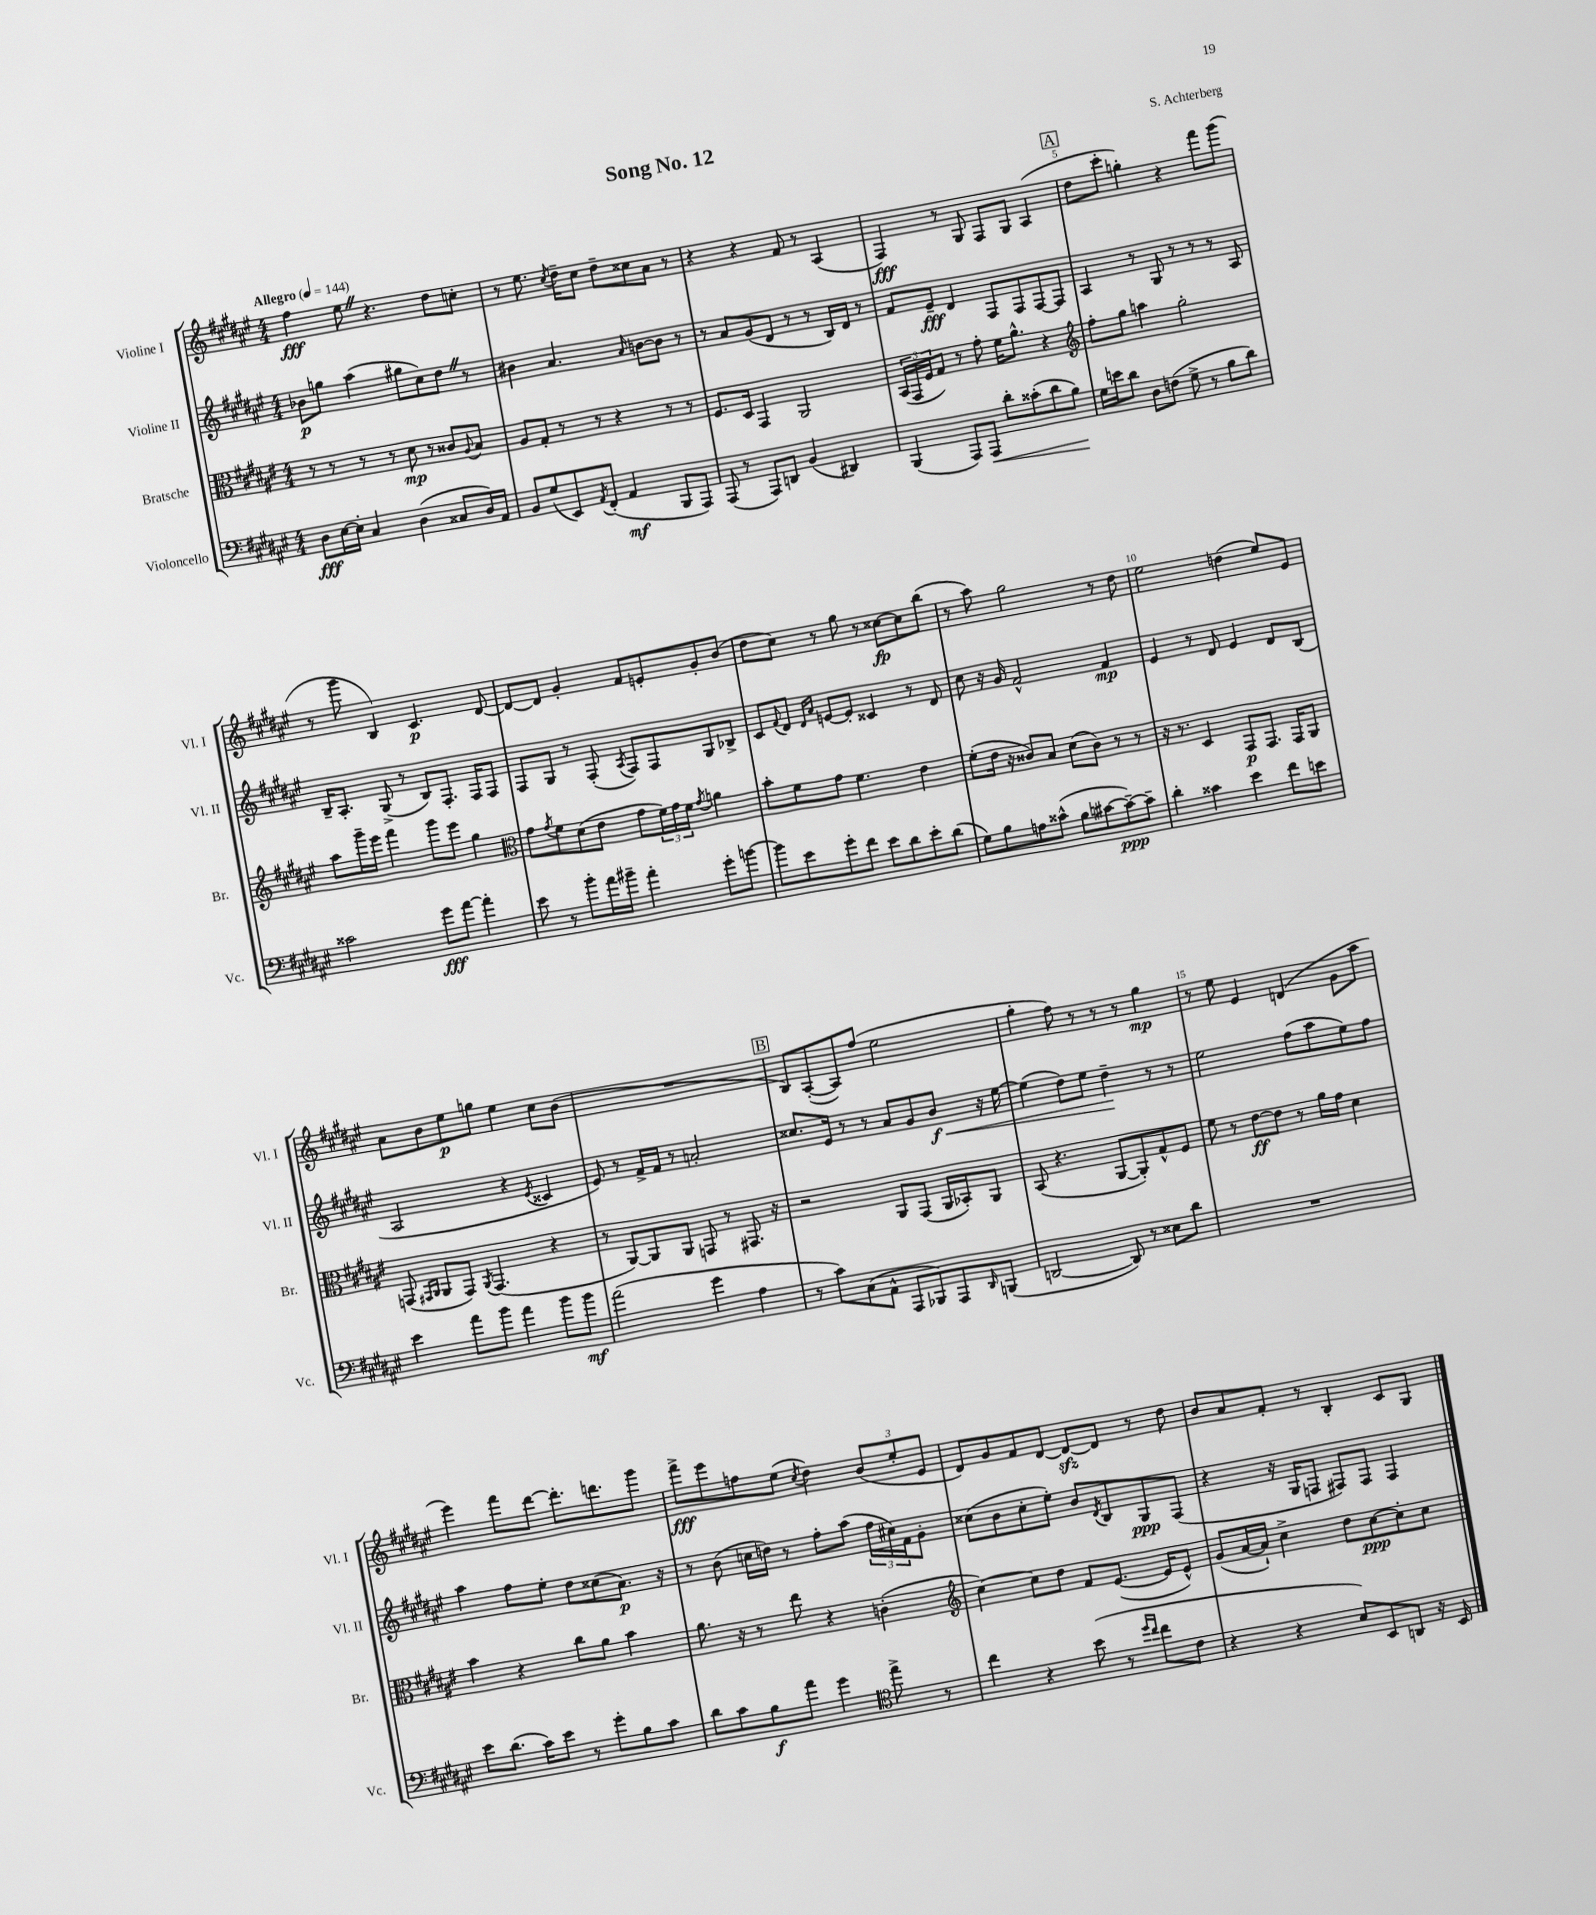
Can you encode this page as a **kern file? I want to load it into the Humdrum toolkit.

**kern	**dynam	**kern	**dynam	**kern	**dynam	**kern	**dynam
*part4	*part4	*part3	*part3	*part2	*part2	*part1	*part1
*staff4	*staff4	*staff3	*staff3	*staff2	*staff2	*staff1	*staff1
*I"Violoncello	*	*I"Bratsche	*	*I"Violine II	*	*I"Violine I	*
*I'Vc.	*	*I'Br.	*	*I'Vl. II	*	*I'Vl. I	*
*clefF4	*	*clefC3	*	*clefG2	*	*clefG2	*
*k[f#c#g#d#a#e#]	*	*k[f#c#g#d#a#e#]	*	*k[f#c#g#d#a#e#]	*	*k[f#c#g#d#a#e#]	*
*M4/4	*	*M4/4	*	*M4/4	*	*M4/4	*
*MM144	*	*MM144	*	*MM144	*	*MM144	*
=1	=1	=1	=1	=1	=1	=1	=1
!	!	!	!	!	!	!LO:TX:a:B:t=Allegro	!
8D#\L	fff	8r	.	8b-X\L	p	4ff#\	fff
[16E#\L	.	8r	.	8ggn\J	.	.	.
16E#'\JJ]	.	.	.	.	.	.	.
4C#/	.	8r	.	(4aa#\	.	8ee#Z\	.
.	.	8r	.	.	.	4.r	.
(4D#\	.	8d#\	mp	8gg#X\L	.	.	.
.	.	8r	.	8cc#\)	.	.	.
8C##X/L	.	8c##X/L	.	8dd#Z\J	.	8dd#\L	.
.	.	8qqA#/	.	.	.	.	.
16D#/L)	.	8B/J	.	8r	.	8ccn'\J	.
16AA#/JJ	.	.	.	.	.	.	.
=2	=2	=2	=2	=2	=2	=2	=2
8BB/L	.	8A#/L	.	4b#X\	.	8r	.
(8G#/	.	8G#'/J	.	.	.	8.ee#\	.
8EE#/)	.	8r	.	4.a#/	.	.	.
.	.	.	.	.	.	8qcc#/	.
.	.	.	.	.	.	16dd#~\KL	.
8qAA#/	.	.	.	.	.	.	.
(8FF#'/J	.	8r	.	.	.	8cc#\J	.
4AA#/	mf	4r	.	.	.	8dd#~\L	.
.	.	.	.	16qqa#/	.	.	.
.	.	.	.	[8bn\L	.	8cc##X\	.
8BBB/L	.	8r	.	8b\J]	.	8a#\J	.
8AAA#/J)	.	8r	.	8r	.	8r	.
=3	=3	=3	=3	=3	=3	=3	=3
(8AAA#/	.	8.F#/L	.	8r	.	4r	.
8r	.	.	.	8a#/L	.	.	.
.	.	16D#/Jk	.	.	.	.	.
8AAA#/L)	.	4GG#/	.	(8g#/	.	4r	.
8DDn/J	.	.	.	8d#/J	.	.	.
(4BB/	.	2AA#/	.	8r	.	8f#/	.
.	.	.	.	8r	.	8r	.
4DD#X/)	.	.	.	16B/LL)	.	(4A#/	.
.	.	.	.	16d#/JJ	.	.	.
.	.	.	.	8r	.	.	.
=4	=4	=4	=4	=4	=4	=4	=4
(4BBB/	.	(24BB/LL	.	8f#/L	.	4F#/)	fff
.	.	24GG#/	.	.	.	.	.
.	.	24F#/J	.	.	.	.	.
.	.	8G#/J)	.	8e#~/J	fff	.	.
8AAA#/L)	.	8r	.	4d#/	.	8r	.
!	!LO:HP:b	!	!	!	!	!	!
8AAA#/J	<	8g#'\	.	.	.	8G#/	.
8d#'\L	.	16f#\KL	.	8F#/L	.	8F#/L	.
.	.	8.a#^^\J	.	.	.	.	.
(8c##X'\	.	.	.	8F#/	.	8G#/J	.
8d#\	.	4r	.	[8F#/	.	(4A#/	.
8B\J)	.	.	.	8F#/J]	.	.	.
.	[	.	.	.	.	.	.
!!LO:REH:place=s1:t=A
=5	=5	=5	=5	=5	=5	=5	=5
*	*	*clefG2	*	*	*	*	*
16G#\LL	.	8ff#'\L	.	4A#/	.	8dd#\L	.
16en\J	.	.	.	.	.	.	.
8d#\J	.	8gg#\J	.	.	.	8ccc#'\J	.
8D#\L	.	4aan\	.	8r	.	4ggn'\)	.
(8Fn\J	.	.	.	8G#/	.	.	.
8G#^\	.	2gg#'\	.	8r	.	4r	.
8r	.	.	.	8r	.	.	.
8B\L	.	.	.	8r	.	8fff#\L	.
8d#\J)	.	.	.	8A#/	.	(8ggg#\J	.
!!LO:LB:g=z
=6	=6	=6	=6	=6	=6	=6	=6
2c##X\	.	8aa#\L	.	16B~/KL	.	8r	.
.	.	.	.	8.A#'/J	.	.	.
.	.	16ggg#~\L	.	.	.	8ggg#\	.
.	.	16eee#\JJ	.	.	.	.	.
.	.	4fff#\	.	(8G#^/	.	4B/)	.
.	.	.	.	8r	.	.	.
8g#\L	fff	8ggg#\L	.	8B/L)	.	4.c#/	p
[8a#\J	.	8eee#\J	.	8.F#'/J	.	.	.
4a#'\]	.	4gg#\	.	.	.	.	.
.	.	.	.	16F#/KL	.	.	.
.	.	.	.	8F#/J	.	[8d#/	.
=7	=7	=7	=7	=7	=7	=7	=7
*	*	*clefC3	*	*	*	*	*
8e#\	.	8g#\L	.	8F#/L	.	8d#/L_	.
.	.	8qg#/	.	.	.	.	.
8r	.	8f#\	.	8G#/J	.	8d#/J]	.
8b'\L	.	(8d#\	.	8r	.	4g#'/	.
16a#\L	.	8e#\J	.	(8F#'/	.	.	.
16b#X~\JJ	.	.	.	.	.	.	.
.	.	.	.	8qA#/	.	.	.
4a#'\	.	8g#\L	.	8F#/L)	.	8f#/L	.
.	.	24f#\L)	.	8F#/	.	8en'/	.
.	.	24g#\	.	.	.	.	.
.	.	24f#\JJ	.	.	.	.	.
.	.	8qg#/	.	.	.	.	.
8g#'\L	.	4an\	.	8G#/	.	8g#'/	.
[8bn\J	.	.	.	8B-X^/J	.	(8b/J	.
=8	=8	=8	=8	=8	=8	=8	=8
8b\L]	.	8b'\L	.	8c#/L	.	8dd#\L	.
.	.	.	.	8qqf#/	.	.	.
8e#\	.	8f#\	.	8d#/J	.	8cc#\J)	.
.	.	.	.	16qqd#/LL	.	.	.
.	.	.	.	16qqa#/JJ	.	.	.
8g#'\	.	8g#\J	.	[8en/L	.	8r	.
8f#\J	.	4.f#\	.	8e'/J]	.	8gg#\	.
8e#\L	.	.	.	4c##X/	.	8r	.
8d#\	.	.	.	.	.	[8cc##X\L	fp
8e#'\	.	4e#\	.	8r	.	8cc##\]	.
(8d#\J	.	.	.	8d#/	.	(8bb\J	.
=9	=9	=9	=9	=9	=9	=9	=9
8G#\L)	.	(8f#'\L	.	8cc#\	.	8r	.
8B\	.	16e#\Jk	.	16r	.	8aa#\)	.
.	.	16r	.	16g#/	.	.	.
8An\	.	8c##X/L)	.	2f#^^/	.	2gg#\	.
(8c##X^^\J	.	8B/J	.	.	.	.	.
8B\L	.	(8d#\L	.	.	.	.	.
[8c#X\	.	8c##\J)	.	.	.	.	.
8c#~\_)	ppp	8r	.	4f#/	mp	8r	.
8c#~\J]	.	8r	.	.	.	8dd#\	.
=10	=10	=10	=10	=10	=10	=10	=10
4d#'\	.	16r	.	4e#/	.	2ee#\	.
.	.	8.r	.	.	.	.	.
4c##X\	.	4D#/	.	8r	.	.	.
.	.	.	.	8d#/	.	.	.
4e#\	.	8GG#/L	p	4e#/	.	(4ddn\	.
.	.	8.GG#/J	.	.	.	.	.
8f#\L	.	.	.	8d#/L	.	8ee#/L)	.
.	.	16GG#/KL	.	.	.	.	.
8en\J	.	8AA#/J	.	(8B/J	.	8e#/J	.
!!LO:LB:g=z
=11	=11	=11	=11	=11	=11	=11	=11
4e#\	.	(8GGn/	.	2A#/	.	8a#\L	.
.	.	16qqGG#X/LL	.	.	.	.	.
.	.	16qqAA#/JJ	.	.	.	.	.
.	.	8AA#/L	.	.	.	8b\	.
8a#\L	.	8GG#/J)	.	.	.	8ee#\	p
.	.	8qAA#/	.	.	.	.	.
8b\J	.	(4.GG#/	.	.	.	8ggn\J	.
4a#\	.	.	.	4r	.	4ee#\	.
.	.	.	.	8qe#/	.	.	.
8b\L	.	4r	.	4c##X/	.	8cc#\L	.
8b\J	mf	.	.	.	.	(8b\J	.
=12	=12	=12	=12	=12	=12	=12	=12
(2a#\	.	8r	.	8e#/)	.	1r	.
.	.	[8AA#/L)	.	8r	.	.	.
.	.	8AA#/]	.	16f#^/LL	.	.	.
.	.	.	.	16f#/JJ	.	.	.
.	.	8AA#/J	.	8r	.	.	.
4g#\	.	8GGn/	.	2an'/	.	.	.
.	.	8r	.	.	.	.	.
4A#\	.	8.GG#X/	.	.	.	.	.
.	.	16r	.	.	.	.	.
!!LO:REH:place=s1:t=B
=13	=13	=13	=13	=13	=13	=13	=13
8r	.	2r	.	8.cc##X/L	.	8B/L)	.
8c#\L)	.	.	.	.	.	([8A#'/	.
.	.	.	.	16e#/Jk	.	.	.
(8C#\	.	.	.	8r	.	8A#/])	.
8AA#^^\J	.	.	.	8r	.	(8ff#/J	.
8AAA#/L	.	8AA#/L	.	8a#/L	.	2ee#\	.
8BBB-X/)	.	(8GG#/J	.	8g#/	.	.	.
!	!	!	!	!	!LO:HP:b	!	!
8AAA#/	.	16AA#/LL	.	8b/J	< f	.	.
.	.	16BB-X'/J)	.	.	.	.	.
16qqDD#/	.	.	.	.	.	.	.
(8BBBn/J	.	8AA#/J	.	16r	.	.	.
.	.	.	.	[16ee#\	.	.	.
=14	=14	=14	=14	=14	=14	=14	=14
[2DDn/	.	(8BB/	.	(4ee#\]	.	4gg#'\	.
.	.	4.r	.	.	.	.	.
.	.	.	.	8dd#\L)	.	8ff#\)	.
.	.	.	.	8ee#\J	.	8r	.
8DD/])	.	[8AA#/L	.	4dd#~\	.	8r	.
8r	.	8AA#'/])	.	.	.	8r	.
8E##X\L	.	8G#^^/	.	8r	[	4gg#\	mp
8d#\J	.	8F#/J	.	8r	.	.	.
=15	=15	=15	=15	=15	=15	=15	=15
1r	.	8f#\	.	2ee#\	.	8r	.
.	.	8r	.	.	.	8ee#\	.
.	.	[8e#\L	ff	.	.	4e#/	.
.	.	8e#\J]	.	.	.	.	.
.	.	8r	.	(8ff#\L	.	(4dn/	.
.	.	16a#\LL	.	8aa#\	.	.	.
.	.	16g#\JJ	.	.	.	.	.
.	.	4d#\	.	8ee#\)	.	8g#\L	.
.	.	.	.	8ff#\J	.	8aa#\J	.
!!LO:LB:g=z
=16	=16	=16	=16	=16	=16	=16	=16
8e#\L	.	4b\	.	4aa#\	.	4eee#\)	.
(8.d#\J	.	.	.	.	.	.	.
.	.	4r	.	8ff#\L	.	8fff#\L	.
16c#\KL)	.	.	.	.	.	.	.
8e#\J	.	.	.	8ee#'\J	.	[8ddd#\J	.
8r	.	8cc#\L	.	8dd#\L	.	8.ddd#'\L]	.
8g#'\L	.	8a#\J	.	(8cc##X\	.	.	.
.	.	.	.	.	.	8.dddn\	.
8B\	.	4b\	.	8.a#\J)	p	.	.
8c#\J	.	.	.	.	.	8ggg#\J	.
.	.	.	.	16r	.	.	.
=17	=17	=17	=17	=17	=17	=17	=17
8d#\L	.	8.a#\	.	8r	.	8fff#^\L	fff
8c#\	.	.	.	(8b\	.	8eee#\	.
.	.	16r	.	.	.	.	.
8B\	f	8r	.	16ccn\LL	.	8ffn\	.
.	.	.	.	16ddn\JJ)	.	.	.
8a#\J	.	8ee#\	.	8r	.	(8ee#\J	.
.	.	.	.	.	.	8qcc#/	.
4g#\	.	4r	.	8ff#'\L	.	4dd#\)	.
.	.	.	.	(8aa#\J	.	.	.
*clefC4	*	*	*	*	*	*	*
8ee#^\	.	(4cn'\	.	24ff#\LL	.	(12b/L	.
.	.	.	.	24cc#X\)	.	.	.
.	.	.	.	24f#\J	.	12ee#'/	.
8r	.	.	.	8g#'\J	.	.	.
.	.	.	.	.	.	12e#/J	.
=18	=18	=18	=18	=18	=18	=18	=18
*	*	*clefG2	*	*	*	*	*
4cc#\	.	[4cc#\)	.	(8cc##X\L	.	8d#/L)	.
.	.	.	.	8b\	.	8g#/	.
4r	.	8cc#\L]	.	8cc##'\	.	8f#/	.
.	.	8dd#\J	.	8ee#'\J)	.	[8d#/J	.
(8b\	.	8f#/L	.	8b/L	.	8d#zz/L_	.
.	.	.	.	8qd#/	.	.	.
8r	.	([8.e#/J	.	8B/	.	8d#/J]	.
16qqdd#/LL	.	.	.	.	.	.	.
16qqcc#/JJ	.	.	.	.	.	.	.
8cc#\L	.	.	.	8G#/	ppp	8r	.
.	.	16e#/KL]	.	.	.	.	.
8c#\J	.	8e#^^/J)	.	(8F#/J	.	8dd#\	.
=19	=19	=19	=19	=19	=19	=19	=19
4r	.	(8g#/L	.	4r	.	8b/L	.
.	.	[16a#/L	.	.	.	8a#/	.
.	.	16a#`/JJ])	.	.	.	.	.
4r	.	4cc#^\	.	16r	.	8f#'/J	.
.	.	.	.	16G#/KL	.	.	.
.	.	.	.	8Fn/J	.	8r	.
8B/L)	.	8dd#\L	.	8F#X/L)	.	4B'/	.
8BB/	.	[8cc#\	ppp	8F#/J	.	.	.
8AAn/J	.	8cc#'\]	.	4F#/	.	8c#/L	.
16r	.	8cc#\J	.	.	.	8G#/J	.
16BB/	.	.	.	.	.	.	.
==	==	==	==	==	==	==	==
*-	*-	*-	*-	*-	*-	*-	*-
